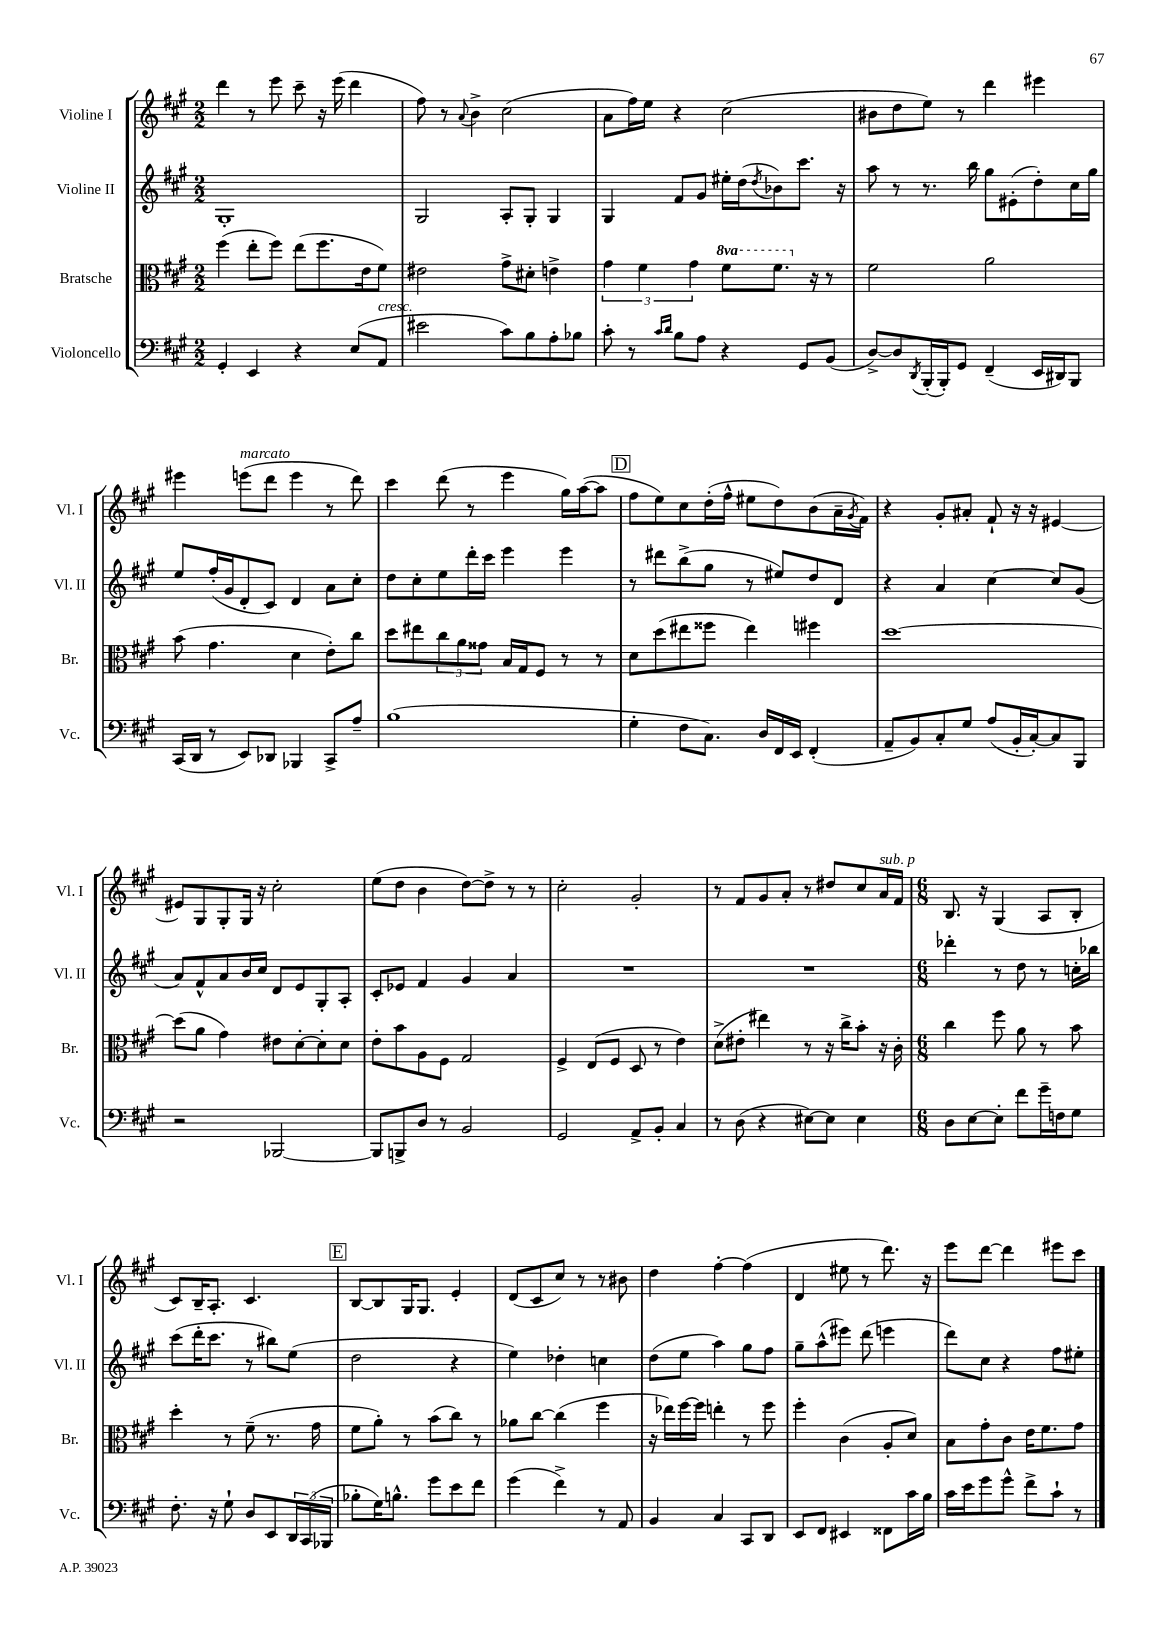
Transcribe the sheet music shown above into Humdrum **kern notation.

**kern	**kern	**kern	**kern
*staff4	*staff3	*staff2	*staff1
*clefF4	*clefC3	*clefG2	*clefG2
*k[f#c#g#]	*k[f#c#g#]	*k[f#c#g#]	*k[f#c#g#]
*M2/2	*M2/2	*M2/2	*M2/2
4GG#'/	(4ff#\	1G#'	4ddd\
4EE/	8ee'\L	.	8r
.	8ff#\J)	.	8eee\
4r	(8ee\L	.	8ccc#~\
.	8.ff#\	.	16r
.	.	.	(16eee\
(8E/L	.	.	4ddd\
.	16e\k	.	.
8AA/J	8f#\J)	.	.
=	=	=	=
2e#\	2e#\	2G#/	8ff#\)
.	.	.	8r
.	.	.	8qqa/
.	.	.	4b^\
8c#\L)	8g#^\L	8A'/L	(2cc#\
8B\	8d#'\J	8G#'/J	.
8A'\	4e^\	4G#/	.
8B-\J	.	.	.
=	=	=	=
8c#'\	6g#\	4G#/	8a\L
8r	.	.	16ff#\L)
.	6f#\	.	.
.	.	.	16ee\JJ
16qqc#/LL	.	.	.
16qqd/JJ	.	.	.
8B\L	.	8f#/L	4r
.	6g#\	.	.
8A\J	.	8g#/J	.
4r	8ff#\L	16ee#'\LL	(2cc#\
.	.	(16dd\J	.
.	.	8qdd/	.
.	8.ff#\J	8b-\)	.
8GG#/L	.	8.ccc#\J	.
.	16r	.	.
(8BB/J	8r	.	.
.	.	16r	.
=	=	=	=
[8D^/L)	2f#\	8aa\	8b#\L
8D/]	.	8r	8dd\
8qDD/	.	.	.
(16BBB'/L	.	8.r	8ee\J)
16BBB'/J)	.	.	.
8GG#/J	.	.	8r
.	.	16bb\	.
(4FF#~/	2a\	8gg#\L	4ddd\
.	.	(8e#'\	.
16EE/LL	.	8dd'\)	4eee#\
16DD#/J)	.	.	.
8BBB/J	.	16cc#\L	.
.	.	16gg#\JJ	.
=	=	=	=
(16CC#/LL	(8b\	8ee/L	4eee#\
16DD/JJ	.	.	.
8r	4.g#\	(16ff#'/L	.
.	.	16g#/J	.
8EE/L)	.	8d'/	(8eee\L
8DD-/J	.	8c#/J)	8ddd\J
4BBB-/	4d\	4d/	4eee\
8CC#^/L	8e'\L)	8a\L	8r
8A~/J	8cc#\J	8cc#'\J	8ddd\)
=	=	=	=
(1B	8dd\L	8dd\L	4ccc#\
.	8ee#\	8cc#'\	.
.	12cc#\	8ee\	(8ddd\
.	12a\	.	.
.	.	16ddd'\L	8r
.	12g##\J	.	.
.	.	16ccc#\JJ	.
.	16B/LL	4eee\	4eee\
.	16G#/J	.	.
.	8F#/J	.	.
.	8r	4eee\	16gg#\LL)
.	.	.	([16aa\J
.	8r	.	8aa\]J
=	=	=	=
4G#'\	8d\L	8r	8ff#\L
.	(8dd\	8ddd#\L	8ee\)
8F#\L	8ee#\	(8bb^\	8cc#\
8.C#\J)	8ff##\J	8gg#\J	(16dd'\L
.	.	.	16ff#^^\JJ
.	4ee#\)	8r	8ee#\L
16D/LL	.	.	.
16FF#/	.	8ee#/L)	8dd\)
16EE/JJ	.	.	.
(4FF#'/	4ff#\	8dd/	(8b\
.	.	8d/J	16a~\L
.	.	.	8qg#/
.	.	.	16f#\JJ)
=	=	=	=
8AA~/L	[1dd	4r	4r
8BB/)	.	.	.
8C#'/	.	4a/	8g#'/L
8G#/J	.	.	8a#'/J
(8A/L	.	[4cc#\	8f#`/
16BB'/L	.	.	16r
[16C#'/J)	.	.	16r
8C#/]	.	8cc#/]L	[4e#/
8BBB/J	.	(8g#/J	.
=	=	=	=
2r	(8dd\]L	8a/L)	8e#/]L
.	8a\J	8f#^^/	8G#/
.	4g#\)	8a/	8G#'/
.	.	16b/L	16G#/Jk
.	.	16cc#/JJ	16r
[2BBB-/	8e#\L	8d/L	2cc#'\
.	[8d'\	8e/	.
.	8d'\]	8G#'/	.
.	8d\J	8A'/J	.
=	=	=	=
8BBB-/]L	8e'\L	8c#'/L	(8ee\L
8BBB^/	8b\	8e-/J	8dd\J
8D/J	8A\	4f#/	4b\
8r	8F#\J	.	.
2BB/	2G#/	4g#/	[8dd\L)
.	.	.	8dd^\]J
.	.	4a/	8r
.	.	.	8r
=	=	=	=
2GG#/	4F#^/	1r	2cc#'\
.	(8E/L	.	.
.	8F#/J	.	.
8AA^/L	8D/	.	2g#'/
8BB'/J	8r	.	.
4C#/	4e\)	.	.
=	=	=	=
8r	(8d^\L	1r	8r
(8D\	8e#'\J	.	8f#/L
4r	4ee#\)	.	8g#/
.	.	.	8a'/J
[8E#\L)	8r	.	8r
8E#\]J	16r	.	8dd#/L
.	16cc#^\LK	.	.
4E#\	8b'\J	.	8cc#/
.	16r	.	16a/L
.	16c#'\	.	16f#/JJ
=	=	=	=
*M6/8	*M6/8	*M6/8	*M6/8
8D\L	4cc#\	4ddd-'\	8.B/
[8E\	.	.	.
.	.	.	16r
8E'\]J	8ff#\	8r	(4G#/
8f#\L	8a\	8dd\	.
16g#~\L	8r	8r	8A/L
16F\J	.	.	.
8G#\J	8b\	16cc'\LL	8B'/J
.	.	16bb-\JJ	.
=	=	=	=
8.F#'\	4dd'\	(8ccc#\L	8c#/L)
.	.	16ddd'\K	16B~/K
16r	.	8.ccc#\J	8.A'/J
8G#`\	8r	.	.
8D/L	(8f#~\	8r	4.c#/
8EE/	8.r	8bb#\L)	.
24DD/L	.	(8ee\J	.
(24CC#/	.	.	.
.	16g#\	.	.
24BBB-/JJ	.	.	.
=	=	=	=
8B-'\L	8f#\L	2dd\	[8B/L
16G#\K)	8a'\J)	.	8B/]
8.B^^\J	.	.	.
.	8r	.	16G#/K
.	.	.	8.G#/J
8g#\L	(8b\L	.	.
8e\	8cc#\J)	4r	4e'/
8f#\J	8r	.	.
=	=	=	=
(4g#\	8a-\L	4ee\)	(8d/L
.	[8cc#\J	.	8c#/
4f#^\)	(4cc#\]	4dd-'\	8cc#/J)
.	.	.	8r
8r	4ff#\	4cc\	8r
8AA/	.	.	8b#\
=	=	=	=
4BB/	16r	(8dd\L	4dd\
.	16ee-\LL)	.	.
.	[16ff#\	8ee\J	.
.	16ff#\]JJ	.	.
4C#/	4ee'\	4aa\)	[4ff#'\
8CC#/L	8r	8gg#\L	(4ff#\]
8DD/J	8ff#\	8ff#\J	.
=	=	=	=
8EE/L	4ff#'\	8gg#~\L	4d/
8FF#/J	.	(8aa^^\	.
4EE#/	(4c#\	8eee#\J)	8ee#\
.	.	(8ddd\	8r
8FF##\L	8A'/L	4eee\	8.ddd\)
16c#\L	8d/J)	.	.
16B\JJ	.	.	16r
=	=	=	=
16c#\LL	8B\L	8ddd\L)	8eee\L
16e\J	.	.	.
8g#\	8g#'\	8cc#\J	[8ddd\J
8g#^^\J	8c#\J	4r	4ddd\]
8f#^\L	16e\LK	.	.
.	8.f#\	.	.
8c#`\J	.	8ff#\L	8eee#\L
8r	8g#\J	8ee#'\J	8ccc#\J
==	==	==	==
*-	*-	*-	*-
